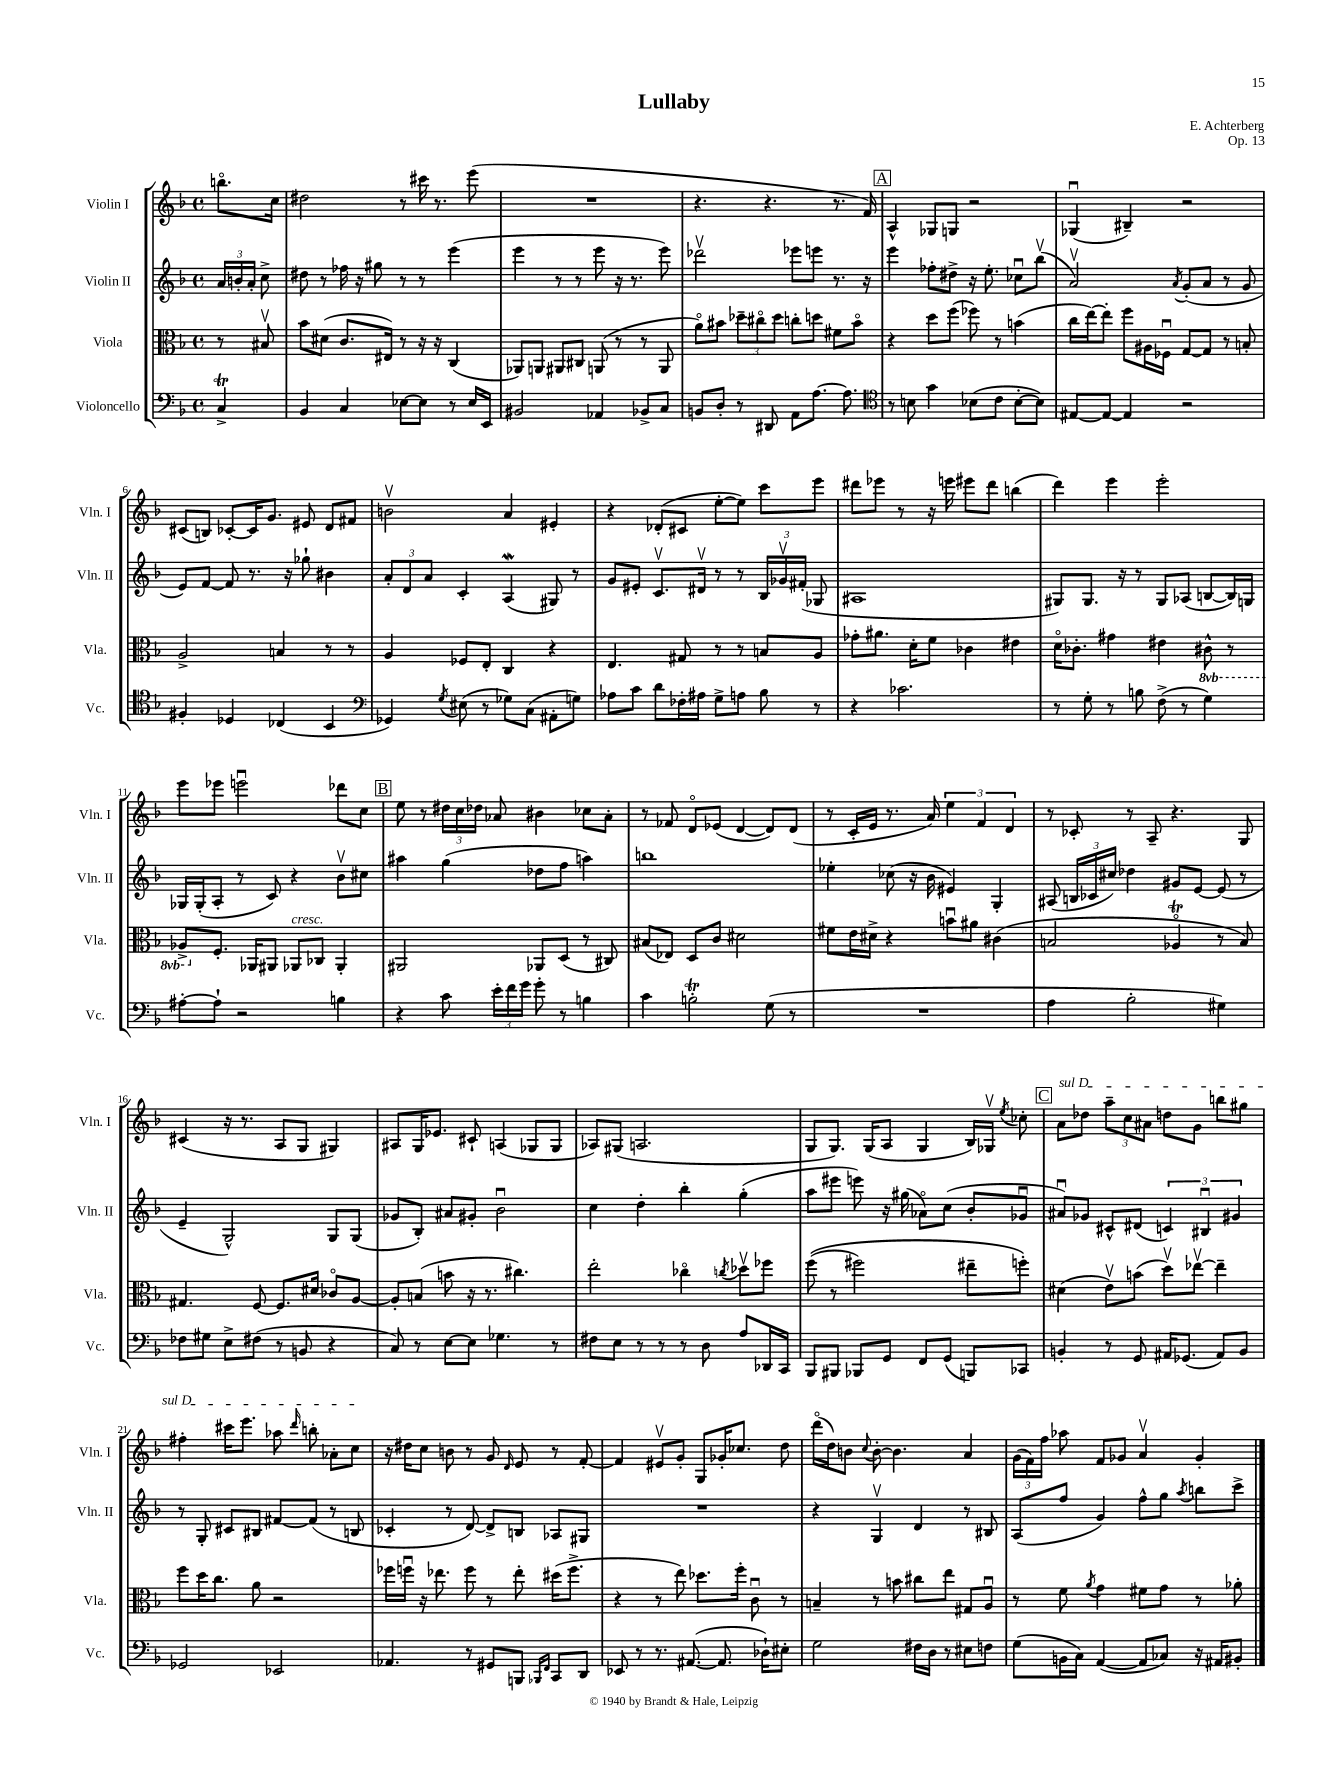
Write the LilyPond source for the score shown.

\header { title = "Lullaby" composer = "E. Achterberg" opus = "Op. 13" }
<<
\new StaffGroup <<
\new Staff = "s0" \with { instrumentName = "Violin I" shortInstrumentName = "Vln. I" } {
    \clef treble \key f \major \defaultTimeSignature \time 4/4 \partial 4
    \autoBeamOff b''8.[\flageolet c''16] |
    dis''2 r8 cis'''16 r8. e'''8( |
    R1 |
    r4. r4. r8. f'16) |
    \mark \markup { \box "A" } a4-^ ges8[ g8] r2 |
    ges4\downbow( bis4--) r2 |
    cis'8[( b8]) ces'8[~-. ces'16 g'8.] eis'8 d'8[ fis'8] |
    b'2\upbow a'4 eis'4-. |
    r4 des'8[-.( cis'8] e''8[~-. e''8]) c'''8[ e'''8] |
    dis'''8[ ees'''8] r8 r16 e'''16 eis'''8[ dis'''8] b''4( |
    d'''4) e'''4 e'''2-. |
    e'''8[ ees'''8] e'''2\downbow des'''8[ c''8] |
    \mark \markup { \box "B" } e''8 r8 \tuplet 3/2 { dis''16[ c''16 des''16] } aes'8 bis'4 ces''8[ aes'8]-. |
    r8 fes'8 d'8[\flageolet ees'8]( d'4~ d'8[) d'8]( |
    r8 c'16[-. e'16] r8. a'16) \tuplet 3/2 { e''4 f'4 d'4 } |
    r8 ces'8-. r8 a8-- r4. g8 |
    cis'4( r16 r8. a8[ g8] gis4) |
    ais8[ g16 ees'8.] cis'8-! a4( ges8[ ges8] |
    aes8[) gis8]( a2. |
    g8[ g8.]) g16[( a8] g4 bes16[) ges16]\upbow \acciaccatura { e''8 } ces''8-. |
    \mark \markup { \box "C" } \once \override TextSpanner.bound-details.left.text = \markup { \italic "sul D" } a'8[\startTextSpan des''8] \tuplet 3/2 { a''8[-- c''8 ais'8] } d''8[ g'8] b''8[ gis''8] |
    fis''4-. cis'''16[ e'''8.] aes''8 \grace { d'''16 } b''8-. aes'8[-. c''8]\stopTextSpan |
    r16 dis''16[ c''8] b'8 r8 g'8 \grace { d'16 } e'8 r8 f'8~-. |
    f'4 eis'8[\upbow g'8]-. g8[ ges'16-. ces''8.] d''8 |
    d'''16[\flageolet( d''16) b'8] \appoggiatura { c''8 } b'8~-. b'4. a'4 |
    \tuplet 3/2 { g'16[( f'16) f''16] } aes''8 f'8[ ges'8] a'4\upbow ges'4-. \bar "|." |
}
\new Staff = "s1" \with { instrumentName = "Violin II" shortInstrumentName = "Vln. II" } {
    \clef treble \key f \major \defaultTimeSignature \time 4/4 \partial 4
    \autoBeamOff \tuplet 3/2 { a'16[ b'16-. a'16]-. } c''8-> |
    dis''8 r8 fes''16 r16 gis''8 r8 r8 e'''4( |
    e'''4 r8 r8 e'''8 r16 r8. e'''8) |
    des'''2\upbow ees'''8[ e'''8] r8. r16 |
    \mark \markup { \box "A" } e'''4 fes''8[-. dis''8]-> r16 e''8.-. ces''8[\downbow bes''8]\upbow( |
    a'2\upbow) \acciaccatura { a'8 } g'8[-.( a'8] r8 g'8 |
    e'8[) f'8]~ f'8 r8. r16 ges''8-! bis'4 |
    \tuplet 3/2 { a'8[-. d'8 a'8] } c'4-. a4\mordent( gis8) r8 |
    g'8[ eis'8]-. c'8.[\upbow dis'16]\upbow r8 r8 \tuplet 3/2 { bes16[ ges'16\upbow fis'16]-.( } ges8 |
    ais1 |
    gis8[) gis8.] r16 r8 gis8[ aes8]( b8[~ b16) g16] |
    ges16[ ges16-.( a8]-. r8 c'8) r4 bes'8[\upbow cis''8] |
    \mark \markup { \box "B" } ais''4 g''4( des''8[ f''8] a''4) |
    b''1 |
    ees''4-. ces''8( r16 bes'16 eis'4) g4-. |
    ais8( \tuplet 3/2 { b16[ ces'16 cis''16]) } des''4 gis'8[ e'8]~ e'8( r8 |
    e'4-- g2-^) g8[ g8]( |
    ges'8[ bes8]-.) ais'8[ gis'8]-. bes'2\downbow |
    c''4 d''4-. bes''4-. g''4-.( |
    a''8[ eis'''8] e'''8) r16 gis''16( aes'8[\flageolet) c''8]( bes'8[-. ges'8]\downbow |
    \mark \markup { \box "C" } ais'8[\downbow) ges'8] cis'8[-^ dis'8]( \tuplet 3/2 { c'4) bis4\downbow gis'4 } |
    r8 g8-. cis'8[ bis8] fis'8[~ fis'8]( r8 b8 |
    ces'4-. r8 d'8~) d'8[-> b8] aes8[ gis8] |
    R1 |
    r4 g4\upbow d'4 r8 bis8 |
    a8[( f''8] g'4) f''8[-^ g''8] \acciaccatura { a''8 } b''8[ c'''8]-> \bar "|." |
}
\new Staff = "s2" \with { instrumentName = "Viola" shortInstrumentName = "Vla." } {
    \clef alto \key f \major \defaultTimeSignature \time 4/4 \set Staff.ottavationMarkups = #ottavation-simple-ordinals \partial 4
    \autoBeamOff r8 bis8\upbow |
    bes'8[ dis'8]( c'8.[ eis16]) r8 r16 r16 c4( |
    aes,8[) a,8] ais,8[ cis8] a,8( r8 r8 a,8 |
    a'8[\flageolet) bis'8] \tuplet 3/2 { des''8[-- cis''8\flageolet des''8] } c''8[-. d''8] fis'8[ bis'8]\flageolet |
    \mark \markup { \box "A" } r4 d''8[ f''8]( fes''8) r8 b'4( |
    c''16[ e''16~) e''8]-. f''8[ ais16 fes16]\downbow g8[~ g8] r8 b8-. |
    a2-> b4 r8 r8 |
    a4 fes8[ e8]-. c4 r4 |
    e4. gis8 r8 r8 b8[ a8] |
    ges'8[-. ais'8.] d'16[-. f'8] ces'4 eis'4 |
    d'16[\flageolet ces'8.]-. gis'4 eis'4 \ottava #-1 cis8-^ r8 |
    aes,8[-> \ottava #0 f8.]-. aes,!16[ ais,8] aes,8[^\markup { \italic "cresc." } ces8] aes,4-. |
    \mark \markup { \box "B" } ais,2 aes,8[ d8]( r8 cis8) |
    bis8[( ees8]) d8[ c'8] dis'2 |
    fis'8[ e'16 dis'16]-> r4 b'8[\downbow ais'8] cis'4( |
    b2 aes4\flageolet\trill r8 b8) |
    gis4. f8~ f8.[ dis'16] ces'8[\flageolet a8]~ |
    a8[-. b8]( b'8 r16 r8. cis''4.) |
    e''2-. ces''4\flageolet \acciaccatura { c''8 } des''8[\upbow fes''8] |
    f''8(\( r8 fis''2) eis''8[-- f''8]-.\) |
    \mark \markup { \box "C" } dis'4( e'8[\upbow) b'8]( d''8[\upbow) ees''8]~\upbow ees''4-- |
    f''8[ d''16 c''8.] a'8 r2 |
    fes''16[ f''16]\downbow r16 ees''8. f''8 r8 ees''8-. dis''16[( f''8.]-> |
    r4 r8 e''8) des''8.[ f''16]-. c'8\downbow r8 |
    b4-- r8 b'8 cis''8[ e''8] gis8[ a8]\downbow |
    r8 f'8 \acciaccatura { a'8 } g'4 fis'8[ g'8] r8 aes'8-. \bar "|." |
}
\new Staff = "s3" \with { instrumentName = "Violoncello" shortInstrumentName = "Vc." } {
    \clef bass \key f \major \defaultTimeSignature \time 4/4 \partial 4
    \autoBeamOff c4->\trill |
    bes,4 c4 ees8[~ ees8] r8 ees16[ e,16] |
    bis,2 aes,4 bes,8[-> c8] |
    b,8[ d8]-. r8 dis,8 a,8[ a8.]~ a8. |
    \mark \markup { \box "A" } \clef tenor r8 b8 g'4 bes8[( c'8] bes8[~-. bes8]) |
    eis8[~ eis8]~ eis4 r2 |
    fis4-. des4 ces4( bes,4 |
    \clef bass ges,4) \acciaccatura { g8 } eis8( r8 ges8[) c8]( ais,8[-. g8]) |
    aes8[ c'8] d'8[ fes16-. ais16] g8[-> a8] bes8 r8 |
    r4 ces'2. |
    r8 g8-. r8 b8 f8->( r8 g4) |
    ais8[~-. ais8]-! r2 b4 |
    \mark \markup { \box "B" } r4 c'8 \tuplet 3/2 { e'16[-. f'16 g'16] } g'8-. r8 b4 |
    c'4 b2-.\trill g8( r8 |
    R1 |
    a4 bes2-. gis4) |
    fes8[ gis8] e8[-> fis8]( r8 b,8 r4 |
    c8) r8 e8[~ e8] ges4. r8 |
    fis8[ e8] r8 r8 r8 d8 a8[ des,16 c,16] |
    bes,,8[ bis,,8] bes,,8[ g,8] f,8[ g,8]( b,,8[) ces,8] |
    \mark \markup { \box "C" } b,4-. r8 g,8 ais,16[ ges,8.]( ais,8[) b,8] |
    ges,2 ees,2 |
    aes,4. r8 gis,8[ b,,8] \grace { bes,,16[ f,16] } c,8[ d,8] |
    ees,8 r8 r8. ais,8.~( ais,8. des16[-!) eis8]-. |
    g2 fis16[ d16] r8 eis8[ f8] |
    g8[( b,16 c16]) a,4~( a,8[ ces8]) r16 ais,16[ bis,8]-. \bar "|." |
}
>>
>>
